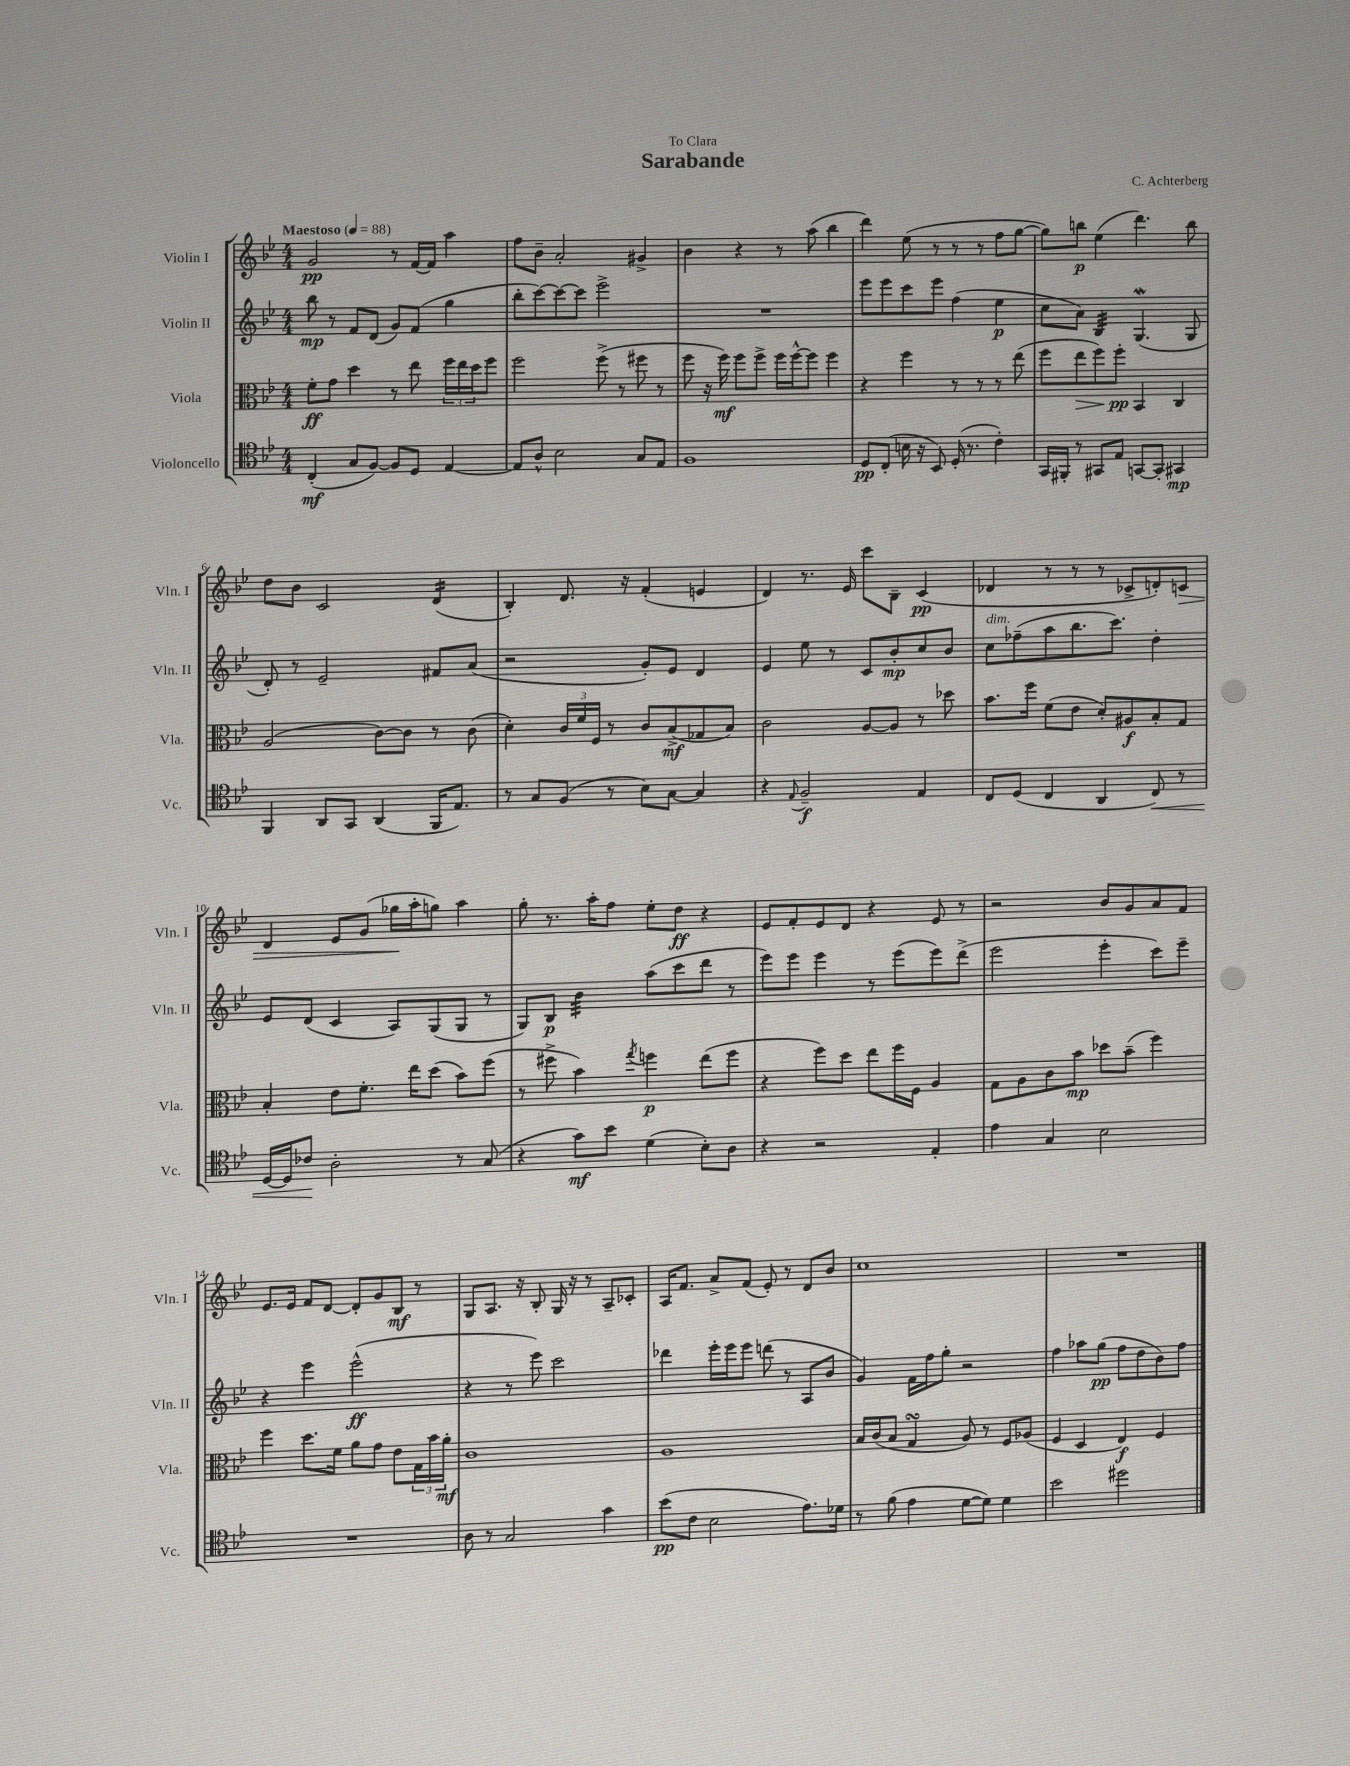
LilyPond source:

\header { title = "Sarabande" composer = "C. Achterberg" dedication = "To Clara" }
<<
\new StaffGroup <<
\new Staff = "s0" \with { instrumentName = "Violin I" shortInstrumentName = "Vln. I" } {
    \clef treble \key bes \major \numericTimeSignature \time 4/4 \tempo "Maestoso" 4 = 88
    g'2\pp r8 f'16~ f'16 a''4 |
    f''8 bes'8-- a'2-. gis'4-> |
    bes'4 r4 r8 a''8( bes''4 |
    d'''4) ees''8( r8 r8 r8 f''8 g''8~ |
    g''8) b''8\p ees''4( d'''4.) b''8 |
    d''8 bes'8 c'2 d'4:16( |
    bes4-.) d'8. r16 f'4-.( e'4 |
    d'4) r8. ees'16 c'''8 bes8-- c'4\pp( |
    des'4 r8 r8 r8 ces'8-> d'8-.) c'8\> |
    d'4 ees'8 g'8( ges''16\! a''16-. g''8) a''4 |
    g''8-. r8. a''16-. f''8 ees''8-. d''8\ff r4 |
    ees'8 f'8-. ees'8 d'8 r4 ees'8 r8 |
    r2 bes'8 g'8 a'8 f'8 |
    ees'8. ees'16 f'8 d'8~ d'8-. g'8 bes8\mf r8 |
    g8 a8. r16 bes8-. g16 r16 r8 a8-- ces'8-. |
    a16 f'8. a'8-> f'8( ees'8-.) r8 d'8 bes'8 |
    c''1 |
    R1 \bar "|." |
}
\new Staff = "s1" \with { instrumentName = "Violin II" shortInstrumentName = "Vln. II" } {
    \clef treble \key bes \major \numericTimeSignature \time 4/4
    bes''8\mp r8 f'8 d'8( g'8) f'8( g''4 |
    bes''8-. c'''8~) c'''8~ c'''8 ees'''2-> |
    R1 |
    ees'''8 ees'''8 c'''8 ees'''8 f''4( ees''4\p |
    c''8 a'8) bes4:32 g4.\mordent( g8 |
    d'8-.) r8 ees'2-- fis'8 a'8( |
    r2 g'8-.) ees'8 d'4 |
    ees'4 ees''8 r8 c'8 bes'8-.\mp c''8 bes'8 |
    c''8^\markup { \italic "dim." } fes''8--( a''8 bes''8. c'''8.) d''4-. |
    ees'8 d'8( c'4 a8) g8( g8 r8 |
    g8) bes8\p bes'4:32 a''8( c'''8 d'''8 r8 |
    ees'''8) ees'''8 ees'''4 r8 ees'''8( ees'''8) d'''8->( |
    ees'''2 ees'''4-. c'''8) ees'''8-- |
    r4 ees'''4 ees'''2-^\ff( |
    r4 r8 ees'''8) c'''2 |
    des'''4 ees'''16-. ees'''16 ees'''8 d'''8( r8 a8 bes'8 |
    g'4) f'16 f''16 g''8-. r2 |
    f''4 aes''8 g''8\pp( f''8 d''8 bes'8) f''8 \bar "|." |
}
\new Staff = "s2" \with { instrumentName = "Viola" shortInstrumentName = "Vla." } {
    \clef alto \key bes \major \numericTimeSignature \time 4/4
    f'8-.\ff g'8 d''4 r8 ees''8 \tuplet 3/2 { f''16 ees''16 d''16 } f''8 |
    f''2 f''8->( r8 fis''8 r8 |
    f''8 r16 f''16\mf) f''8 f''8-> f''16 f''16~-^ f''8 f''4 |
    r4 f''4 r8 r8 r8 ees''8( |
    f''8 ees''8\> f''8) f''8-.\pp\! bes,4 c4 |
    a2( c'8~) c'8 r8 c'8( |
    d'4-.) \tuplet 3/2 { c'16 f'16 f16 } r8 c'8 bes8->\mf( ges8 bes8) |
    c'2 a8~ a8 r8 des''8 |
    bes'8. f''16 f'8( ees'8 d'8-.) ais8\f bes8-. g8 |
    bes4-. ees'8 f'8.-. ees''16 d''8( bes'8) f''8( |
    r8 fis''8-> bes'4) \acciaccatura { g''8 } f''4\p ees''8( f''8 |
    r4 f''8) d''8 ees''8 f''16 f16 a4 |
    g8 a8 c'8 bes'8\mp des''8 bes'8--( f''4) |
    f''4 d''8. f'16 a'8 g'8 ees'8 \tuplet 3/2 { g16 bes'16 a'16-.\mf } |
    c'1 |
    a1 |
    bes16 c'16( bes8 g4\turn a8) r8 f8 aes8( |
    f4 d4 ees4\f) f4 \bar "|." |
}
\new Staff = "s3" \with { instrumentName = "Violoncello" shortInstrumentName = "Vc." } {
    \clef tenor \key bes \major \numericTimeSignature \time 4/4
    c4-.\mf( g8 f8~) f8 d8 ees4~ |
    ees8 a8-^ bes2 g8 ees8 |
    f1 |
    d8\pp c8-.( b16 r16 bes,8) d16-.( r8. c'4-.) |
    g,16 fis,16-. r8 gis,8 ees8 g,8~ g,8-. gis,4\mp |
    f,4 a,8 g,8 a,4( f,16 ees8.) |
    r8 g8 f8( r8 bes8) g8~ g4 |
    r4 \appoggiatura { ees8 } f2--\f ees4 |
    c8 d8( c4 a,4 c8\<) r8 |
    d16~ d16 ces'8\! a2-. r8 g8( |
    r4 g'8\mf) bes'8 d'4( bes8-.) a8 |
    r4 r2 ees4-. |
    ees'4 g4 bes2 |
    R1 |
    a8 r8 g2 g'4 |
    bes'8\pp( c'8 bes2 ees'8.) des'16 |
    r8 f'8( ees'4 d'8~ d'8) d'4 |
    bes'2 dis''2 \bar "|." |
}
>>
>>
